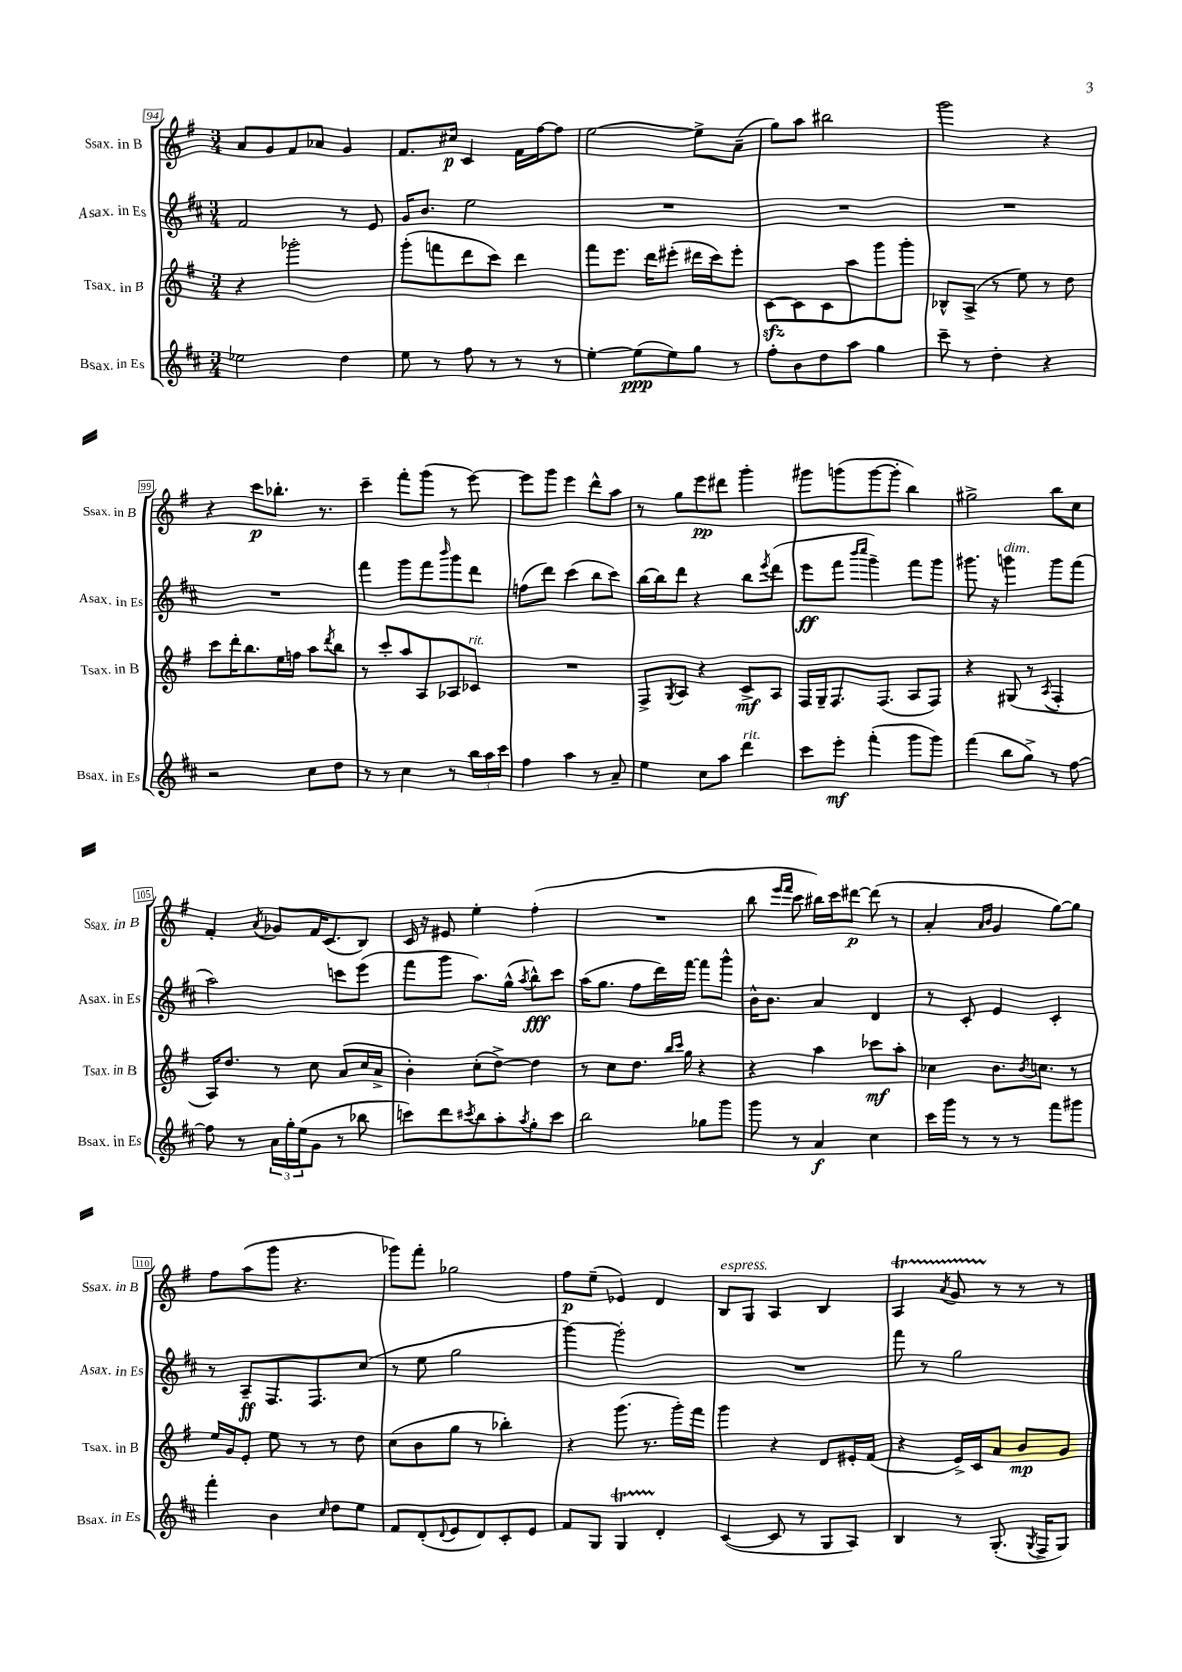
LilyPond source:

<<
\new StaffGroup <<
\new Staff = "s0" \with { instrumentName = "Ssax. in B" shortInstrumentName = "Ssax. in B" } {
    \clef treble \key g \major \numericTimeSignature \time 3/4
    a'8 g'8 fis'8 aes'8 g'4 |
    fis'8. cis''16\p c'4 fis'16 fis''16~ fis''8 |
    e''2~ e''8-> a'8--( |
    g''8) a''8 bis''2 |
    g'''2 r4 |
    r4 c'''8\p bes''8.-. r8. |
    c'''4-- fis'''8-. g'''8( r8 e'''8~) |
    e'''8 g'''8 e'''4 d'''8-^ a''8 |
    r8 g''8 e'''8\pp dis'''8 g'''4-. |
    gis'''8 g'''8( g'''8~ g'''8-. b''4) |
    gis''2-> b''8 c''8 |
    fis'4-. \acciaccatura { a'8 } ges'8 fis'16 c'8.( b8) |
    c'16 r16 eis'8 e''4-. fis''4-.( |
    R2. |
    b''8 \grace { e'''16 fis'''16 } c'''8 bis''16) c'''16 dis'''8~\p dis'''8( r8 |
    a'4-. \grace { a'16 b'16 } g'4 g''8~) g''8 |
    fis''8 a''8( g'''8 r4. |
    ges'''8) fis'''8-. ges''2 |
    fis''8\p e''8--( ees'4) d'4 |
    b8^\markup { \italic "espress." } g8 a4 b4 |
    a4\startTrillSpan \acciaccatura { a'8 } g'8 r8\stopTrillSpan r8 r8 \bar "|." |
}
\new Staff = "s1" \with { instrumentName = "Asax. in Es" shortInstrumentName = "Asax. in Es" } {
    \clef treble \key d \major \numericTimeSignature \time 3/4
    fis'2 r8 e'8 |
    g'16 b'8. e''2 |
    R2. |
    R2. |
    R2. |
    R2. |
    fis'''4 g'''8 fis'''8 \grace { b'''16 } g'''8 d'''8 |
    f''8( d'''8) cis'''4( b''8 cis'''8) |
    b''16~ b''16 d'''8 r4 b''8 \acciaccatura { e'''8 } d'''8( |
    e'''8\ff fis'''8 \grace { b'''16 cis''''16 } g'''4--) fis'''8 g'''8 |
    gis'''8. r16 g'''4^\markup { \italic "dim." } g'''8 fis'''8( |
    a''2) c'''8 e'''8( |
    fis'''8 g'''8 a''8.) g''16-^( \acciaccatura { a''8 } b''8-^\fff) cis'''8 |
    a''16( g''8. fis''8 d'''16) fis'''16~ fis'''8 g'''8-^ |
    b'16-^ b'8. a'4 d'4 |
    r8 cis'8-. e'4 cis'4-. |
    r8 a8--\ff fis8. fis8. cis''8( |
    r8 e''8 g''2 |
    g'''4~) g'''2-. |
    R2. |
    fis'''8 r8 g''2 \bar "|." |
}
\new Staff = "s2" \with { instrumentName = "Tsax. in B" shortInstrumentName = "Tsax. in B" } {
    \clef treble \key g \major \numericTimeSignature \time 3/4
    r4 ges'''2-. |
    g'''8-.( f'''8 d'''8 c'''8) d'''4 |
    fis'''8 e'''8. d'''16 eis'''8-.( dis'''16 c'''16) eis'''8-. |
    c'8~\sfz c'8 c'8 a''8 g'''8 g'''8-. |
    bes8-^ a8->( r8 e''8) r8 d''8 |
    c'''8 d'''16-. b''8. e''16 f''16 a''8 \acciaccatura { d'''8 } b''8 |
    r8 c'''8-. a''8 a8 aes8 ces'8^\markup { \italic "rit." } |
    R2. |
    fis8-> \acciaccatura { g8 } a8 r4 c'8->\mf a8 |
    fis16 g16-- fis8. fis8.( a8 fis8) |
    r4 gis8( r8 \acciaccatura { a8 } fis4-. |
    a16) d''8. r8 c''8 a'8( c''16 a'16-> |
    b'4-.) c''8-.( d''8~->) d''4 |
    r8 c''8 d''8. \grace { b''16 c'''16 } g''16 r4 |
    r4 a''4 ces'''8\mf a''8-. |
    ces''4 b'8. \acciaccatura { b'8 } c''8. r8 |
    e''16 g'16 e'8-. e''8 r8 r8 d''8 |
    c''8( b'8 g''8 r8 bes''4-.) |
    r4 g'''8.( r8. g'''16-.) fis'''16 |
    g'''4 r4 d'8 eis'16-. fis'16( |
    r4 e'16->) c'16 a'8 b'8\mp g'8 \bar "|." |
}
\new Staff = "s3" \with { instrumentName = "Bsax. in Es" shortInstrumentName = "Bsax. in Es" } {
    \clef treble \key d \major \numericTimeSignature \time 3/4
    ees''2 d''4 |
    e''8 r8 fis''8 r8 r8 r8 |
    e''4~-. e''8\ppp( e''8) g''8 r8 |
    fis''8-. b'8 d''8 a''8 g''4 |
    cis'''8-- r8 d''4-. r4 |
    r2 cis''8 d''8 |
    r8 r8 cis''4 r8 \tuplet 3/2 { b''16 a''16 cis'''16 } |
    fis''4 a''4 r8 a'8-- |
    e''4 cis''8 a''8 d'''4^\markup { \italic "rit." } |
    cis'''8 e'''8-.\mf fis'''4-.( g'''8 g'''8) |
    fis'''4( b''8 g''8->) r8 fis''8~ |
    fis''8 r8 \tuplet 3/2 { a'16 g''16-. e''16( } g'8 r8 bes''8 |
    c'''8) d'''8 \acciaccatura { cis'''8 } b''8 a''8-. \acciaccatura { a''8 } g''8-. cis'''8 |
    b''2 ges''8 g'''8 |
    g'''8 r8 a'4\f cis''4 |
    cis'''16 g'''16 r8 r8 r8 fis'''8 gis'''8 |
    fis'''4-. b'4 \grace { cis''16 } d''8 e''8 |
    fis'8 d'8-.( \appoggiatura { d'8 } e'8 d'8) cis'8-. e'8 |
    fis'8 g8 g4\startTrillSpan d'4-.\stopTrillSpan |
    cis'4~( cis'8 r8 g8 a8) |
    b4 r8 g8.-.( \acciaccatura { g8 } fis16-> g8) \bar "|." |
}
>>
>>
\layout { \context { \Score currentBarNumber = #94 \override BarNumber.stencil = #(make-stencil-boxer 0.1 0.3 ly:text-interface::print) } }
